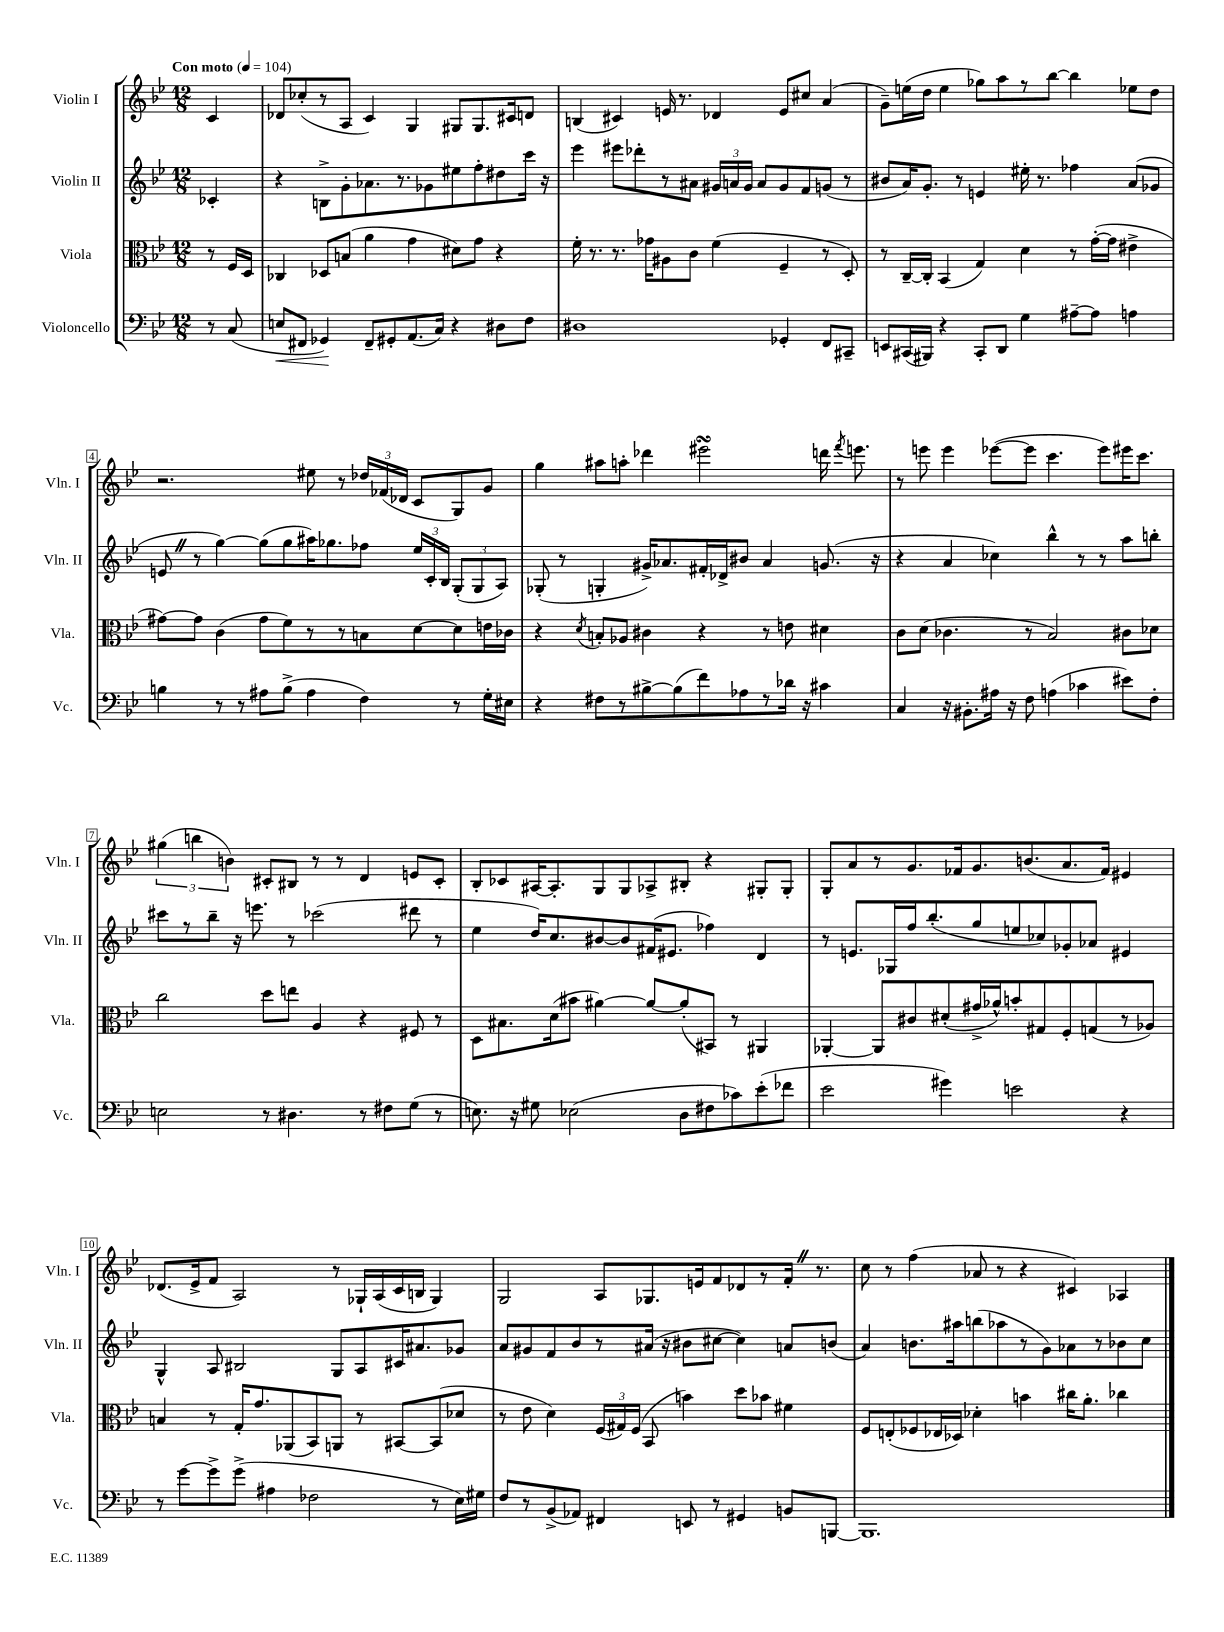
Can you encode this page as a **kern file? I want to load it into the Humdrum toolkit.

**kern	**dynam	**kern	**kern	**kern
*part4	*part4	*part3	*part2	*part1
*staff4	*staff4	*staff3	*staff2	*staff1
*I"Violoncello	*	*I"Viola	*I"Violin II	*I"Violin I
*I'Vc.	*	*I'Vla.	*I'Vln. II	*I'Vln. I
*clefF4	*	*clefC3	*clefG2	*clefG2
*k[b-e-]	*	*k[b-e-]	*k[b-e-]	*k[b-e-]
*M12/8	*	*M12/8	*M12/8	*M12/8
*MM104	*	*MM104	*MM104	*MM104
=	=	=	=	=
!	!	!	!	!LO:TX:a:B:t=Con moto
8r	.	8r	4c-X'/	4c/
(8C/	.	16F/LL	.	.
.	.	16D/JJ	.	.
=1	=1	=1	=1	=1
!	!LO:HP:b	!	!	!
8En/L	<	4C-X/	4r	8d-X/L
8FF#X/J	.	.	.	(8cc-X'/
4GG-X/)	.	8D-X/L	8Bn^\L	8r
.	.	(8Bn/J	8g'\	8A/J
8FF#~/L	[	4a\	8.a-X\	4c/)
8GG#X'/	.	.	.	.
.	.	.	8.r	.
(8.AA/	.	4g\	.	4G/
.	.	.	8g-X\	.
16C/Jk)	.	.	.	.
4r	.	8d#X\L)	8ee#X\	8G#X/L
.	.	8g\J	8ff'\	8.G#/
8D#X\L	.	4r	8dd#X\	.
.	.	.	.	16c#X/k
8F\J	.	.	16ccc\Jk	8dn/J
.	.	.	16r	.
=2	=2	=2	=2	=2
1D#X	.	16f'\	4eee-\	(4Bn/
.	.	8.r	.	.
.	.	8.r	8eee#X\L	4c#X/)
.	.	.	8ddd-X'\	.
.	.	16g-X\KL	.	.
.	.	8A#X\	8r	16en/
.	.	.	.	8.r
.	.	8c\J	8a#X\J	.
.	.	(4f\	24g#X/LL	4d-X/
.	.	.	24an/	.
.	.	.	24g#/JJ	.
.	.	.	8a/L	.
4GG-X'/	.	4F~/	8g#/	8e/L
.	.	.	8f/	8cc#X/J
8FF/L	.	8r	(8gn/J	(4a/
8CC#X~/J	.	8D'/)	8r	.
=3	=3	=3	=3	=3
8EEn/L	.	8r	8b#X/L	8g~\L)
(16CC#X/L	.	[16C~/LL	16a/K)	(16een\L
16BBB#X/JJ)	.	16C'/JJ]	8.g'/J	16dd\JJ
4r	.	(4BB-/	.	4ee\
.	.	.	8r	.
8CC#'/L	.	4G/)	4en/	8gg-X\L)
8DD/J	.	.	.	8aa\
4G\	.	4d\	16ee#X'\	8r
.	.	.	8.r	.
.	.	.	.	[8bb-\J
[8A#X~\L	.	8r	4ff-X\	4bb-\]
8A#\J]	.	([16g'\LL	.	.
.	.	16g\JJ]	.	.
4An\	.	4e#X^\	(8a/L	8ee-X\L
.	.	.	8g-X/J	8dd\J
!!LO:LB:g=z
=4	=4	=4	=4	=4
4Bn\	.	[8g#X\L)	8enZ/	2.r
.	.	8g#\J]	8r	.
8r	.	(4c\	[4gg\)	.
8r	.	.	.	.
8A#X\L	.	8g#\L	(8gg\L]	.
(8B^\J	.	8f\)	8gg\	.
4A#\	.	8r	16aa#X\K)	8ee#X\
.	.	.	8.gg-X\	.
.	.	8r	.	8r
4F\)	.	8Bn\	8ff-X\J	24dd-X/LL
.	.	.	.	(24f-X/
.	.	.	.	24d-X/JJ
.	.	[8d\	24ee-/LL	8c/L
.	.	.	24c'/	.
.	.	.	24B-/JJ	.
8r	.	8d\]	(12G'/L	8G/)
.	.	.	12G/	.
16G'\LL	.	16en\L	.	8g/J
.	.	.	12A/J)	.
16E#X\JJ	.	16c-X\JJ	.	.
=5	=5	=5	=5	=5
4r	.	4r	(8G-X'/	4gg\
.	.	.	8r	.
.	.	8qd/	.	.
8F#X\L	.	8Bn'/L	4Gn'/	8aa#X\L
8r	.	8A-X/J	.	8aan'\J
[8B#X^\	.	4c#X\	16g#X^/KL)	4ddd-X\
.	.	.	8.a-X/	.
(8B#\]	.	.	.	.
8f\)	.	4r	16f#X'/L	2eee#XsSsS\
.	.	.	16d-X^/J	.
8A-X\	.	.	8b#X/J	.
8r	.	8r	4a-/	.
16d-X\Jk	.	8en\	.	.
16r	.	.	.	.
4c#X\	.	4d#X\	(8.gn/	16dddn\
.	.	.	.	8qfff/
.	.	.	.	8.eeen\
.	.	.	16r	.
=6	=6	=6	=6	=6
4C/	.	8c\L	4r	8r
.	.	(8d\J	.	8eeen\
16r	.	4.c-X\	4a/	4eee\
8.BB#X'\L	.	.	.	.
16A#X\Jk	.	.	4cc-X\)	([8eee-X\L
16r	.	.	.	.
8F\	.	8r	.	8eee-\J]
(4An\	.	2B-/)	4bb-^^\	4.ccc\
4c-X\	.	.	8r	.
.	.	.	8r	8eee-\L)
8e#X\L)	.	8c#X\L	8aa\L	16eee#X\K
.	.	.	.	8.ccc\J
8F'\J	.	8d-X\J	8bbn'\J	.
!!LO:LB:g=z
=7	=7	=7	=7	=7
2En\	.	2cc\	8ccc#X\L	(6gg#X\
.	.	.	8r	.
.	.	.	.	6bbn\
.	.	.	8bb-~\J	.
.	.	.	.	6bn\)
.	.	.	16r	.
.	.	.	8.eeen\	.
8r	.	8dd\L	.	8c#X'/L
4.D#X\	.	8een\J	8r	8B#X/J
.	.	4A/	(2ccc-X\	8r
.	.	.	.	8r
8r	.	4r	.	4d/
8F#X\L	.	.	.	.
(8G\J	.	8F#X/	8ddd#X\	8en/L
8r	.	8r	8r	8c#'/J
=8	=8	=8	=8	=8
8.En\)	.	8D\L	4ee-\	8B-'/L
.	.	8.B#X\	.	8c-X/
16r	.	.	.	.
8G#X\	.	.	16dd/KL)	[16A#X/K
.	.	(16d\k	8.cc/	8.A#'/]
(2E-X\	.	8b#X\J	.	.
.	.	[4a#X\)	[8b#X/	8G/
.	.	.	8b#/]	8G/
.	.	8a#/L_	(16f#X/K	8A-X^/
.	.	.	8.e#X/J	.
8D\L	.	(8a#'/]	.	8B#X'/J
8F#X\	.	8BB#X/J)	4ff-X\)	4r
8c-X\)	.	8r	.	.
(8e-'\	.	4AA#X/	4d/	8G#X'/L
8f-X\J	.	.	.	8G#'/J
=9	=9	=9	=9	=9
2e-\	.	[4AA-X'/	8r	8G'/L
.	.	.	8.en/L	8a/
.	.	8AA-/L]	.	8r
.	.	.	16G-X/L	.
.	.	8c#X/	16ff/J	8.g/
.	.	.	(8.bb-'/	.
4g#X\)	.	(8d#X'/	.	.
.	.	.	.	16f-X/k
.	.	16g#X^/L	8gg/	8.g/
.	.	16a-X^^/J)	.	.
2en\	.	8bn'/	8een/	.
.	.	.	.	(8.bn/
.	.	8G#X/	8cc-X/)	.
.	.	8F'/	8g-X'/	8.a/
.	.	(8Gn/	8a-X/J	.
.	.	.	.	16f-/Jk)
4r	.	8r	4e#X/	4e#X/
.	.	8A-X/J)	.	.
!!LO:LB:g=z
=10	=10	=10	=10	=10
8r	.	4Bn/	4G^^/	(8.d-X/L
[8g\L	.	.	.	.
.	.	.	.	16e-^/k
8g^\]	.	8r	8A/	8f/J
(8g^\J	.	16G'/KL	2B#X/	2A/)
.	.	8.g/	.	.
4A#X\	.	.	.	.
.	.	(8AA-X/	.	.
2F-X\	.	8BB-/)	.	.
.	.	8AAn/J	8G/L	8r
.	.	8r	8A/	16G-X`/LL
.	.	.	.	(16A/
.	.	[8BB#X/L	16c#X/K	16c/
.	.	.	8.a#X/	16Bn/JJ
8r	.	(8BB#/]	.	4G-/)
16E-\LL)	.	8d-X/J	8g-X/J	.
16G#X\JJ	.	.	.	.
=11	=11	=11	=11	=11
8F/L	.	8r	8a/L	2G/
8r	.	8e-\	8g#X/	.
(8BB-^/	.	4d\)	8f/	.
8AA-X/J)	.	.	8b-/	.
4FF#X/	.	(24F/LL	8r	8A/L
.	.	24G#X/)	.	.
.	.	(24F/JJ	.	.
.	.	8BB-/	(16a#X/Jk	8.G-X/
.	.	.	16r	.
8EEn/	.	4bn\)	8b#X\L	.
.	.	.	.	16en/k
8r	.	.	[8cc#X\J	8f/
4GG#X/	.	8dd\L	4cc#\])	8d-X/
.	.	8b-X\J	.	8r
8BBn/L	.	4f#X\	8an/L	16f'Z/Jk
.	.	.	.	8.r
[8BBBn/J	.	.	(8bn/J	.
=12	=12	=12	=12	=12
1.BBB]	.	8F/L	4a/)	8cc\
.	.	(8En'/	.	8r
.	.	8F-X/	8.bn\L	(4ff\
.	.	16E-X/L	.	.
.	.	16D-X/JJ)	16aa#X\k	.
.	.	4d-X'\	(8bbn\	8a-X/
.	.	.	8aa-X\	8r
.	.	4bn\	8r	4r
.	.	.	8g\)	.
.	.	16cc#X\KL	8a-X\	4c#X/)
.	.	8.a'\J	.	.
.	.	.	8r	.
.	.	4cc-X\	8b-X\	4A-X/
.	.	.	8cc\J	.
==	==	==	==	==
*-	*-	*-	*-	*-
